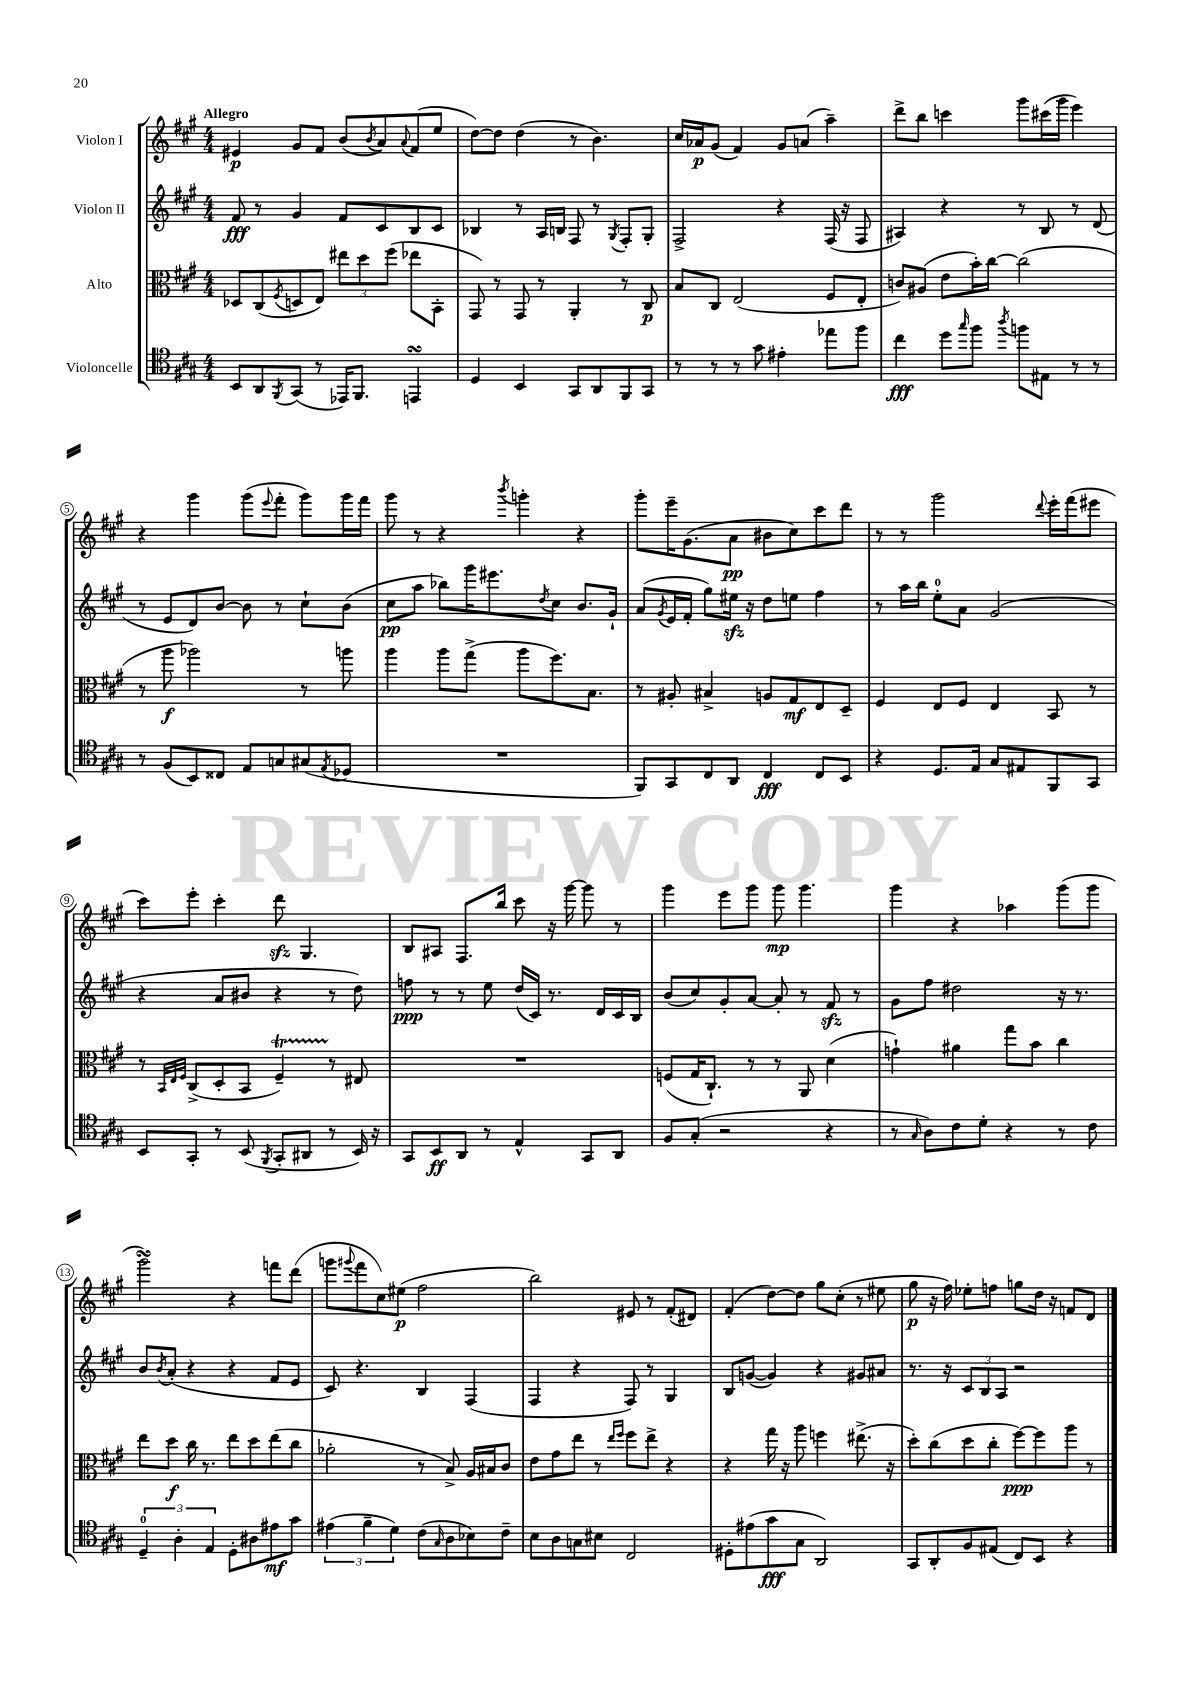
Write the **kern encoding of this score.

**kern	**kern	**kern	**kern
*staff4	*staff3	*staff2	*staff1
*clefC4	*clefC3	*clefG2	*clefG2
*k[f#c#g#]	*k[f#c#g#]	*k[f#c#g#]	*k[f#c#g#]
*M4/4	*M4/4	*M4/4	*M4/4
8BB	8D-	8f#	4e#
8AA	(8C#	8r	.
8qFF#	8qF#	.	.
(8GG#	8D	4g#	8g#
8r	8E)	.	8f#
16EE-)	12ee#	8f#	(8b
8.FF#	.	.	.
.	12dd	.	.
.	.	.	8qb
.	.	8c#	8a)
.	(12ff#	.	.
.	.	.	8qqa
4EE	8ee-	8B	(8f#
.	8BB'	8c#	8ee
=	=	=	=
4D	8GG#)	4B-	[8dd)
.	8r	.	8dd]
4BB	8GG#	8r	(4dd
.	8r	16A	.
.	.	16B	.
8GG#	4AA'	8F#	8r
8AA	.	8r	4.b)
.	.	8qG#	.
8FF#	8r	8F#'	.
8GG#	8C#	8G#'	.
=	=	=	=
8r	8B	2F#^	16cc#
.	.	.	16a-
8r	8C#	.	(8g#
8r	(2E	.	4f#)
8g#	.	.	.
4e#'	.	4r	8g#
.	.	.	(8a
8ee-	8F#	(16F#	4aa~)
.	.	16r	.
8ff#	8E'	8F#	.
=	=	=	=
4cc#	8c)	4A#)	8ddd^
.	(8A#	.	8bb
8dd	8e	4r	4ccc
16qqgg#	.	.	.
8ff#	16b')	.	.
.	[16cc#	.	.
8qaa	.	.	.
8ff	(2cc#]	8r	8ggg#
8E#	.	8B	(16ccc#
.	.	.	16ggg#
8r	.	8r	4eee)
8r	.	(8d	.
=	=	=	=
8r	8r	8r	4r
(8F#	8aa	8e	.
8BB)	2aa-)	8d)	4ggg#
8C##	.	[8b	.
8E	.	8b]	(8ggg#
.	.	.	8qqeee
8G	.	8r	8fff#'
(8G#	8r	8cc#`	8ggg#)
8qE	.	.	.
8D-	8aa	(8b	16ggg#
.	.	.	16fff#
=	=	=	=
1r	4aa	8cc#	8ggg#
.	.	8aa	8r
.	8aa	8bb-)	4r
.	(8gg#^	16ggg#	.
.	.	8.eee#	.
.	.	.	8qbbb
.	8aa	.	4ggg'
.	.	8qdd	.
.	8.ff#)	8cc#	.
.	.	8.b	4r
.	8.B	.	.
.	.	16g#`	.
=	=	=	=
8FF#)	8r	(8a	8ggg#'
.	.	8qg#	.
8GG#	8A#'	16e	16eee~
.	.	16f#'	(8.g#
8C#	4B#^	8gg#)	.
8AA	.	16ee#	8a
.	.	16r	.
4C#	8A	8dd	8b#
.	8G#	8ee	8cc#)
8C#	8E	4ff#	8ccc#
8BB	8D~	.	8ddd
=	=	=	=
4r	4F#	8r	8r
.	.	16aa	8r
.	.	16bb	.
8.D	8E	8ee'	2ggg#
.	8F#	8a	.
16E	.	.	.
8G#	4E	(2g#	.
8E#	.	.	.
.	.	.	8qqddd
8FF#	8BB	.	16eee'
.	.	.	(16fff#
8GG#	8r	.	8eee#
=	=	=	=
8BB	8r	4r	8ccc#)
.	32qqBB	.	.
.	32qqE	.	.
.	32qqF#	.	.
8GG#'	(8C#^	.	8eee'
8r	8D'	8a	4ccc#'
(8BB	8BB	8b#	.
8qFF#	.	.	.
8GG#'	4F#~)	4r	8ddd
8AA#	.	.	4.G#
8r	8r	8r	.
16BB)	8E#	8dd)	.
16r	.	.	.
=	=	=	=
8GG#	1r	8ff	8B
8BB	.	8r	8A#
8AA	.	8r	8.F#
8r	.	8ee	.
.	.	.	16bb
4E^^	.	(16dd	8ccc#
.	.	16c#)	.
.	.	8.r	16r
.	.	.	[16ggg#
8GG#	.	.	8ggg#]
.	.	16d	.
8AA	.	16c#	8r
.	.	16B	.
=	=	=	=
8F#	(8F	(8b	4ggg#
(8G#'	16G#	8cc#)	.
.	8.C#`)	.	.
2r	.	8g#'	8eee
.	8r	[8a	8ggg#
.	8r	8a']	8ggg#
.	8AA	8r	4.ggg#
4r	(4d	8f#	.
.	.	8r	.
=	=	=	=
8r	4g`)	8g#	4ggg#
16qqG#	.	.	.
8A)	.	8ff#	.
8c#	4a#	2dd#	4r
8d'	.	.	.
4r	8gg#	.	4aa-
.	8b	.	.
8r	4cc#	16r	(8ggg#
.	.	8.r	.
8c#	.	.	8ggg#
=	=	=	=
6D~	8ee	8b	2ggg#)
.	.	8qb	.
.	8dd	(8a'	.
6A'	.	.	.
.	16cc#	4r	.
.	8.r	.	.
6E	.	.	.
8D'	8ee	4r	4r
8A#	8dd	.	.
8e#	(8ee	8f#	8fff
8g#	8cc#	8e	(8ddd
=	=	=	=
(6e#	2a-'	8c#)	8ggg
.	.	.	8qqggg#
.	.	4.r	8fff#
6f#~	.	.	.
.	.	.	8cc#)
6d)	.	.	.
.	.	.	(8ee#
(8c#	8r	4B	2ff#
16qqG#	.	.	.
8A	8B^)	.	.
8B-)	16A	(4F#	.
.	16B#	.	.
8c#~	8c#	.	.
=	=	=	=
8B	8e	4F#	2bb)
8A	8g#	.	.
8G	8ee	4r	.
8B#	8r	.	.
.	16qqee	.	.
.	16qqff#	.	.
2C#	8ff#	8F#)	8e#
.	8ee^	8r	8r
.	4r	4G#	(8f#'
.	.	.	8d#)
=	=	=	=
8D#'	4r	8B	(4f#'
(8e#	.	([8g	.
8g#	16gg#	4g])	[8dd)
.	16r	.	.
8G#	8aa	.	8dd]
2AA)	4ff	4r	8gg#
.	.	.	(8cc#'
.	(8.ee#^	8g#	8r
.	.	8a#	8ee#
.	16r	.	.
=	=	=	=
8GG#	8dd')	8.r	8gg#
8AA'	(8cc#	.	16r
.	.	16r	16ff#)
8F#	8dd	12c#	8ee-'
.	.	12B	.
(8E#	8cc#'	.	8ff
.	.	12A	.
8C#)	[8ff#)	2r	8gg
8BB	8ff#]	.	16dd
.	.	.	16r
4r	8aa	.	8f
.	8r	.	8d
==	==	==	==
*-	*-	*-	*-
